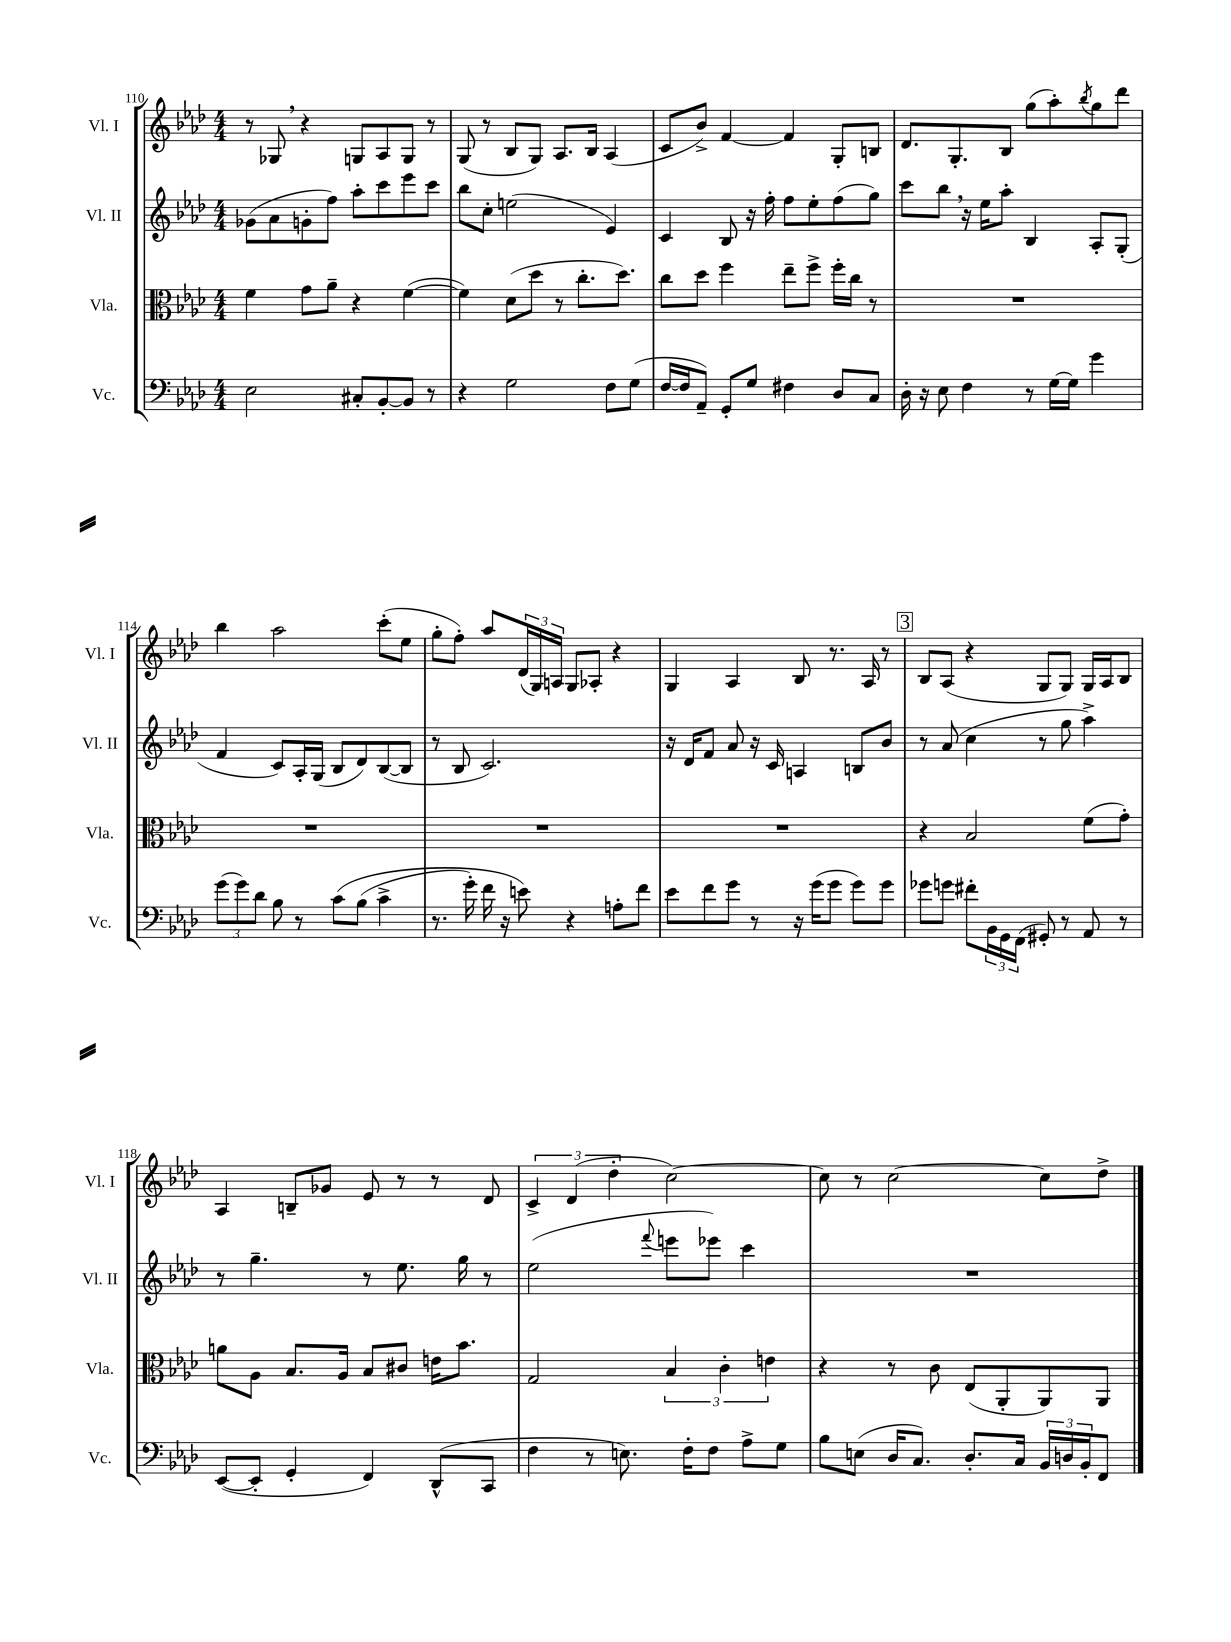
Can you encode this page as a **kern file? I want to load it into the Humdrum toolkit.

**kern	**kern	**kern	**kern
*staff4	*staff3	*staff2	*staff1
*clefF4	*clefC3	*clefG2	*clefG2
*k[b-e-a-d-]	*k[b-e-a-d-]	*k[b-e-a-d-]	*k[b-e-a-d-]
*M4/4	*M4/4	*M4/4	*M4/4
2E-	4f	(8g-	8r
.	.	8a-	8G-
.	8g	8g'	4r
.	8a-~	8ff)	.
8C#'	4r	8aa-'	8G
[8BB-'	.	8ccc	8A-
8BB-]	([4f	8eee-	8G
8r	.	8ccc	8r
=	=	=	=
4r	4f])	8bb-	(8G
.	.	8cc'	8r
2G	(8d-	(2ee	8B-
.	8dd-	.	8G)
.	8r	.	8.A-
.	8.cc'	.	.
.	.	.	16B-
8F	.	4e-)	(4A-
.	8.dd-)	.	.
(8G	.	.	.
=	=	=	=
[16F	8cc	4c	8c
16F]	.	.	.
8AA-~)	8dd-	.	8b-^)
8GG'	4ff	8B-	[4f
8G	.	16r	.
.	.	16ff'	.
4F#	8ee-~	8ff	4f]
.	8ff^	8ee-'	.
8D-	16ff'	(8ff	8G'
.	16cc	.	.
8C	8r	8gg)	8B
=	=	=	=
16D-'	1r	8ccc	8.d-
16r	.	.	.
8E-	.	8bb-	.
.	.	.	8.G'
4F	.	16r	.
.	.	16ee-	.
.	.	8aa-'	8B-
8r	.	4B-	(8gg
[16G	.	.	8aa-')
16G]	.	.	.
.	.	.	8qbb-
4g	.	8A-'	8gg
.	.	(8G'	8ddd-
=	=	=	=
(12g	1r	4f	4bb-
12g)	.	.	.
12d-	.	.	.
8B-	.	8c)	2aa-
8r	.	16A-'	.
.	.	(16G	.
&(8c	.	8B-	.
(8B-	.	8d-)	.
4c^	.	([8B-	(8ccc'
.	.	8B-]	8ee-
=	=	=	=
8.r	1r	8r	8gg'
.	.	8B-	8ff')
16g')	.	.	.
16f	.	2.c)	8aa-
16r	.	.	.
8e&)	.	.	(24d-
.	.	.	24G)
.	.	.	24A
4r	.	.	8G
.	.	.	8A-'
8A'	.	.	4r
8f	.	.	.
=	=	=	=
8e-	1r	16r	4G
.	.	16d-	.
8f	.	8f	.
8g	.	8a-	4A-
8r	.	16r	.
.	.	16c	.
16r	.	4A	8B-
(16g	.	.	.
8g	.	.	8.r
8g)	.	8B	.
.	.	.	16A-
8g	.	8b-	8r
=	=	=	=
8g-	4r	8r	8B-
8g	.	(8a-	(8A-
8f#'	2B-	4cc	4r
24BB-	.	.	.
24GG	.	.	.
(24FF	.	.	.
8GG#')	.	8r	8G
8r	.	8gg	8G)
8AA-	(8f	4aa-^)	16G
.	.	.	16A-
8r	8g')	.	8B-
=	=	=	=
([8EE-	8a	8r	4A-
8EE-']	8A-	4.gg~	.
4GG'	8.B-	.	8B~
.	.	.	8g-
.	16A-	.	.
4FF)	8B-	8r	8e-
.	8c#	8.ee-	8r
(8DD-^^	16e	.	8r
.	8.b-	16gg	.
8CC	.	8r	8d-
=	=	=	=
4F	2G	(2ee-	6c^
.	.	.	(6d-
8r	.	.	.
.	.	.	6dd-'
8.E)	.	.	.
.	.	8qqfff	.
.	6B-	8eee	[2cc)
16F'	.	.	.
8F	.	8eee-)	.
.	6c'	.	.
8A-^	.	4ccc	.
.	6e	.	.
8G	.	.	.
=	=	=	=
8B-	4r	1r	8cc]
(8E	.	.	8r
16D-	8r	.	[2cc
8.C)	.	.	.
.	8c	.	.
8.D-'	(8E-	.	.
.	8AA-'	.	.
16C	.	.	.
24BB-	8AA-)	.	8cc]
24D	.	.	.
24BB-'	.	.	.
8FF	8AA-	.	8dd-^
==	==	==	==
*-	*-	*-	*-
